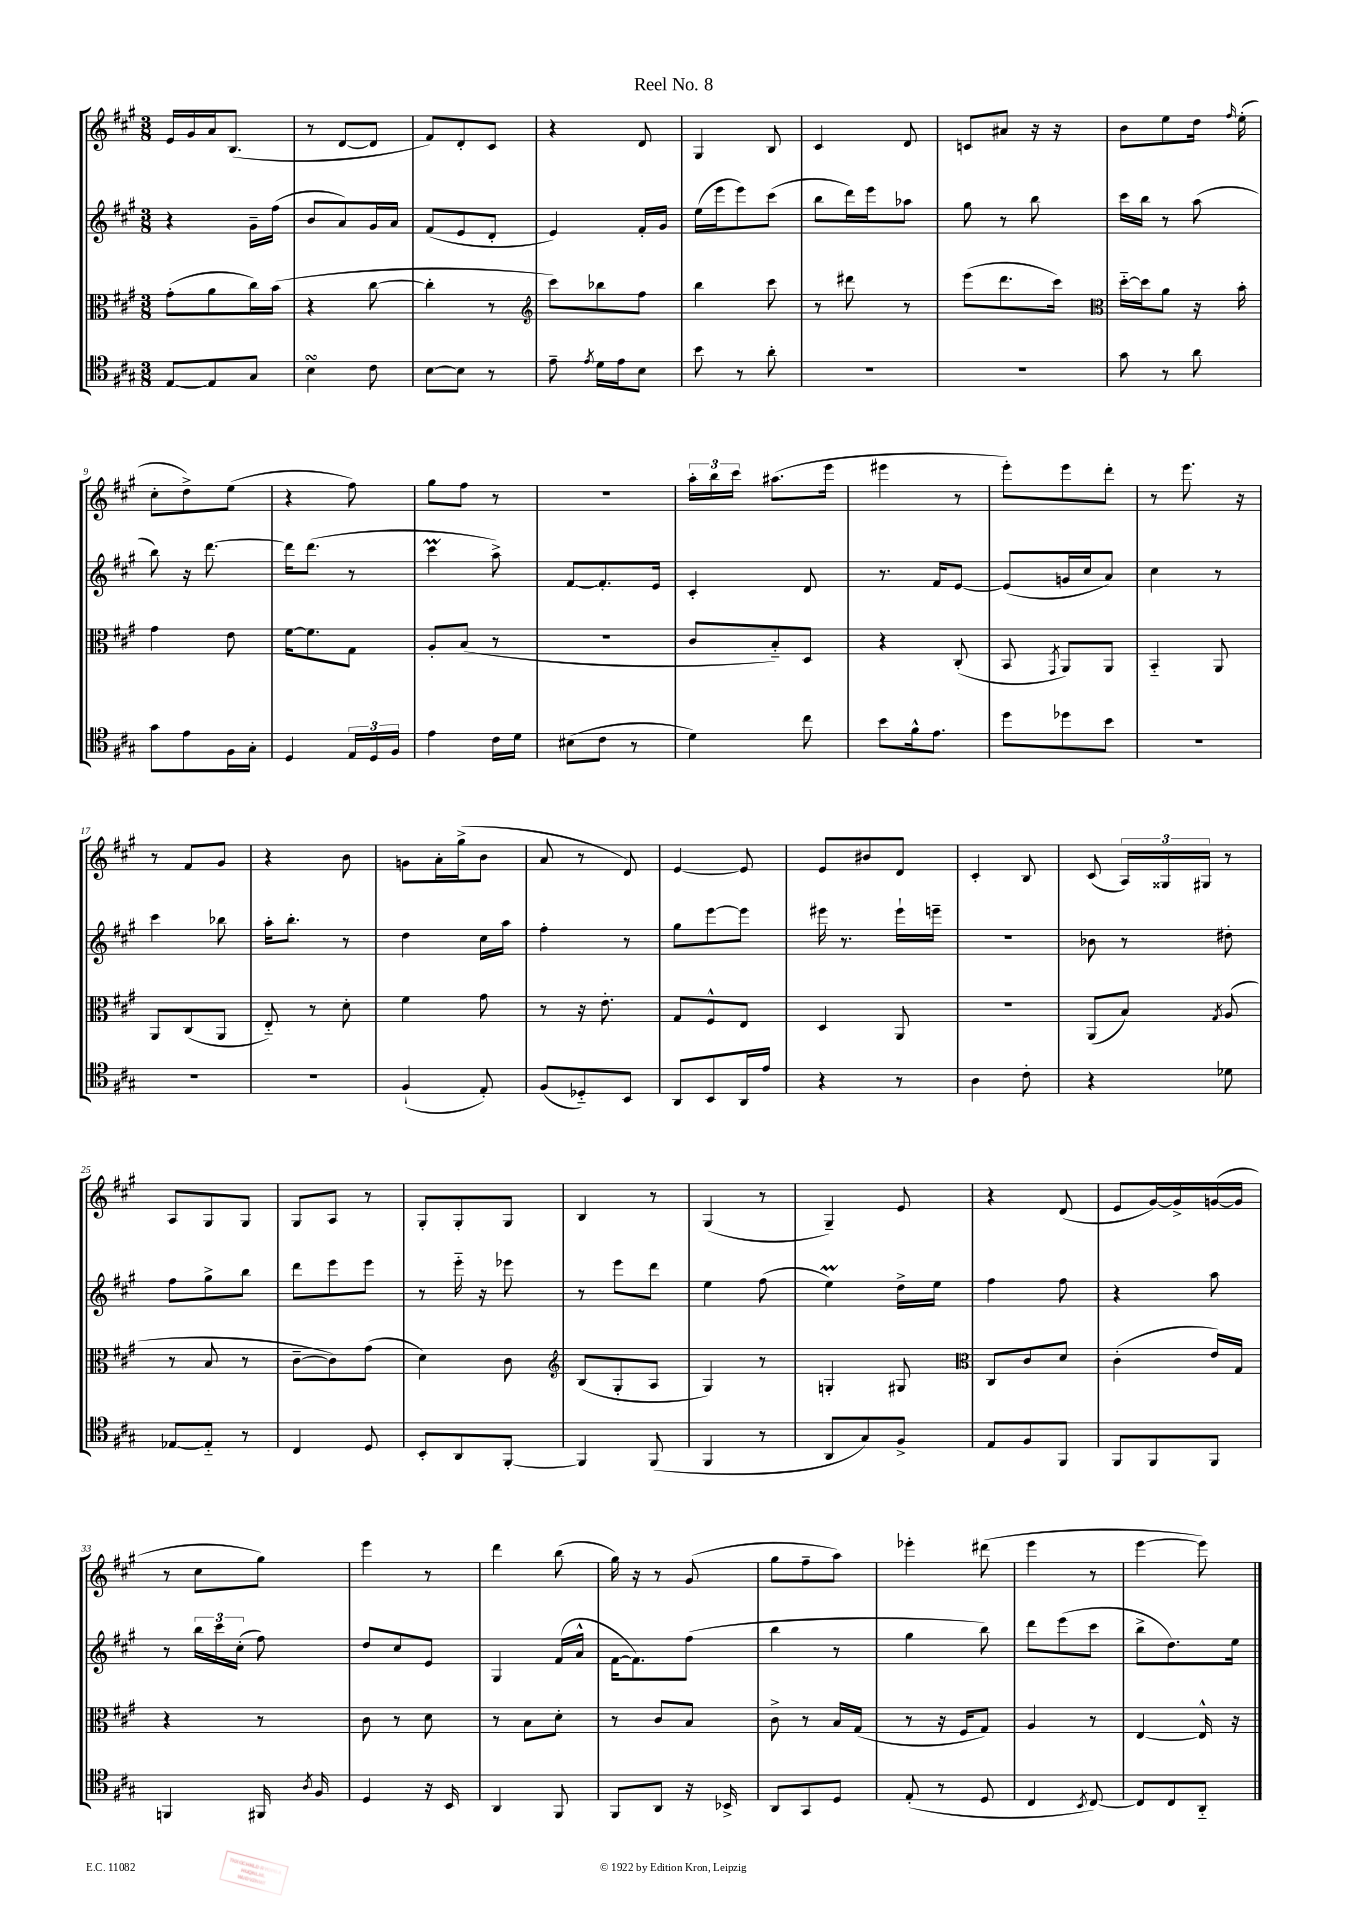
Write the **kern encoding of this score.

**kern	**kern	**kern	**kern
*staff4	*staff3	*staff2	*staff1
*clefC4	*clefC3	*clefG2	*clefG2
*k[f#c#g#]	*k[f#c#g#]	*k[f#c#g#]	*k[f#c#g#]
*M3/8	*M3/8	*M3/8	*M3/8
[8E	(8g#'	4r	16e
.	.	.	16g#
8E]	8a	.	16a
.	.	.	(8.B
8G#	16cc#)	16g#~	.
.	(16b	(16ff#	.
=	=	=	=
4B	4r	8b	8r
.	.	8a)	[8d
8c#	[8cc#	16g#	8d]
.	.	16a	.
=	=	=	=
[8B	4cc#']	(8f#	8f#)
8B]	.	8e	8d'
8r	8r	8d'	8c#
=	=	=	=
*	*clefG2	*	*
8e~	8ccc#)	4e)	4r
8qe	.	.	.
16d	8bb-	.	.
16e	.	.	.
8B	8ff#	16f#'	8d
.	.	16g#	.
=	=	=	=
8b	4bb	(16ee	4G#
.	.	16eee	.
8r	.	8eee)	.
8a'	8ccc#	(8ccc#	8B
=	=	=	=
4.r	8r	8bb	4c#
.	8ddd#	16ddd)	.
.	.	16eee	.
.	8r	8aa-	8d
=	=	=	=
4.r	(8eee	8gg#	8c
.	8.ddd	8r	8a#
.	.	8bb	16r
.	16ccc#)	.	16r
=	=	=	=
*	*clefC3	*	*
8g#	[16dd'~	16ccc#	8b
.	16dd]	16bb	.
8r	8a	8r	8ee
8a	16r	(8aa	16dd
.	.	.	16qqff#
.	16b'	.	(16ee'
=	=	=	=
8g#	4g#	8bb)	8cc#'
8e	.	16r	8dd^)
.	.	[8.ddd	.
16F#	8e	.	(8ee
16G#'	.	.	.
=	=	=	=
4D	[16f#	16ddd]	4r
.	8.f#]	(8.ddd	.
24E	8G#	8r	8ff#)
24D	.	.	.
24F#	.	.	.
=	=	=	=
4e	8A'	4ccc#	8gg#
.	(8B	.	8ff#
16c#	8r	8aa^)	8r
16d	.	.	.
=	=	=	=
(8B#	4.r	[8f#	4.r
8c#	.	8.f#']	.
8r	.	.	.
.	.	16e	.
=	=	=	=
4d)	8c#	4c#'	24aa'
.	.	.	24bb
.	.	.	24ccc#
.	8B'~)	.	(8.aa#
8cc#	8D	8d	.
.	.	.	16eee
=	=	=	=
8b	4r	8.r	4eee#
16f#^^	.	.	.
8.e	.	16f#	.
.	(8C#'	[8e	8r
=	=	=	=
8dd	8BB	(8e]	8eee')
.	8qGG#	.	.
8dd-	8AA)	16g	8eee
.	.	16cc#	.
8b	8AA	8a)	8ddd'
=	=	=	=
4.r	4BB'~	4cc#	8r
.	.	.	8.eee
.	8AA	8r	.
.	.	.	16r
=	=	=	=
4.r	8AA	4ccc#	8r
.	(8C#	.	8f#
.	8AA	8bb-	8g#
=	=	=	=
4.r	8E'~)	16aa'	4r
.	.	8.bb'	.
.	8r	.	.
.	8d'	8r	8b
=	=	=	=
(4F#`	4f#	4dd	8g
.	.	.	16a'
.	.	.	(16gg#^
8E')	8g#	16cc#	8b
.	.	16aa	.
=	=	=	=
(8F#	8r	4ff#'	8a
8D-'~)	16r	.	8r
.	8.e'	.	.
8BB	.	8r	8d)
=	=	=	=
8AA	8G#	8gg#	[4e
8BB	8F#^^	[8eee	.
16AA	8E	8eee]	8e]
16e	.	.	.
=	=	=	=
4r	4D	16eee#	8e
.	.	8.r	.
.	.	.	8b#
8r	8AA	16eee#`	8d
.	.	16eee~	.
=	=	=	=
4A	4.r	4.r	4c#'
8c#'	.	.	8B
=	=	=	=
4r	(8AA	8b-	(8c#
.	8B)	8r	24A)
.	.	.	24G##
.	.	.	24G#
.	8qG#	.	.
8d-	(8A	8dd#'	8r
=	=	=	=
[8E-	8r	8ff#	8A
8E-'~]	8B	8gg#^	8G#
8r	8r	8bb	8G#
=	=	=	=
4C#	[8c#~	8ddd	8G#
.	8c#])	8eee	8A
8D	(8g#	8eee	8r
=	=	=	=
8BB'	4d)	8r	8G#'
8AA	.	16eee'~	8G#'
.	.	16r	.
[8FF#'	8c#	8eee-	8G#
=	=	=	=
*	*clefG2	*	*
4FF#]	(8B	8r	4B
.	8G#'	8eee	.
(8FF#	8A	8ddd	8r
=	=	=	=
4FF#	4G#)	4ee	(4G#
8r	8r	(8ff#	8r
=	=	=	=
8AA	4G'	4ee)	4G#~)
8G#)	.	.	.
8F#^	8G#	16dd^	8e
.	.	16ee	.
=	=	=	=
*	*clefC3	*	*
8E	8C#	4ff#	4r
8F#	8c#	.	.
8FF#	8d	8ff#	(8d
=	=	=	=
8FF#	(4c#'	4r	8e
8FF#	.	.	[16g#)
.	.	.	16g#^]
8FF#	16e)	8aa	([16g
.	16G#	.	16g]
=	=	=	=
4FF	4r	8r	8r
.	.	24bb	8cc#
.	.	24ccc#	.
.	.	(24cc#'	.
16FF#	8r	8ff#)	8gg#)
8qA	.	.	.
16F#	.	.	.
=	=	=	=
4D	8c#	8dd	4eee
.	8r	8cc#	.
16r	8d	8e	8r
16BB	.	.	.
=	=	=	=
4AA	8r	4G#	4ddd
.	8B	.	.
8FF#	8d'	(16f#	(8bb
.	.	16a^^	.
=	=	=	=
8FF#	8r	[16f#	16gg#)
.	.	8.f#])	16r
8AA	8c#	.	8r
16r	8B	(8ff#	(8g#
16BB-^	.	.	.
=	=	=	=
8AA	8c#^	4bb	8gg#
8GG#	8r	.	8ff#~
8D	16B	8r	8aa)
.	(16G#	.	.
=	=	=	=
(8E'	8r	4gg#	4eee-'
8r	16r	.	.
.	16F#	.	.
8D	8G#)	8bb)	(8ddd#
=	=	=	=
4C#	4A	8ddd	4eee
.	.	(8eee	.
8qBB	.	.	.
[8C#)	8r	8ccc#	8r
=	=	=	=
8C#]	[4E	8bb^	[4eee
8C#	.	8.dd)	.
8AA'~	16E^^]	.	8eee])
.	16r	16ee	.
==	==	==	==
*-	*-	*-	*-
